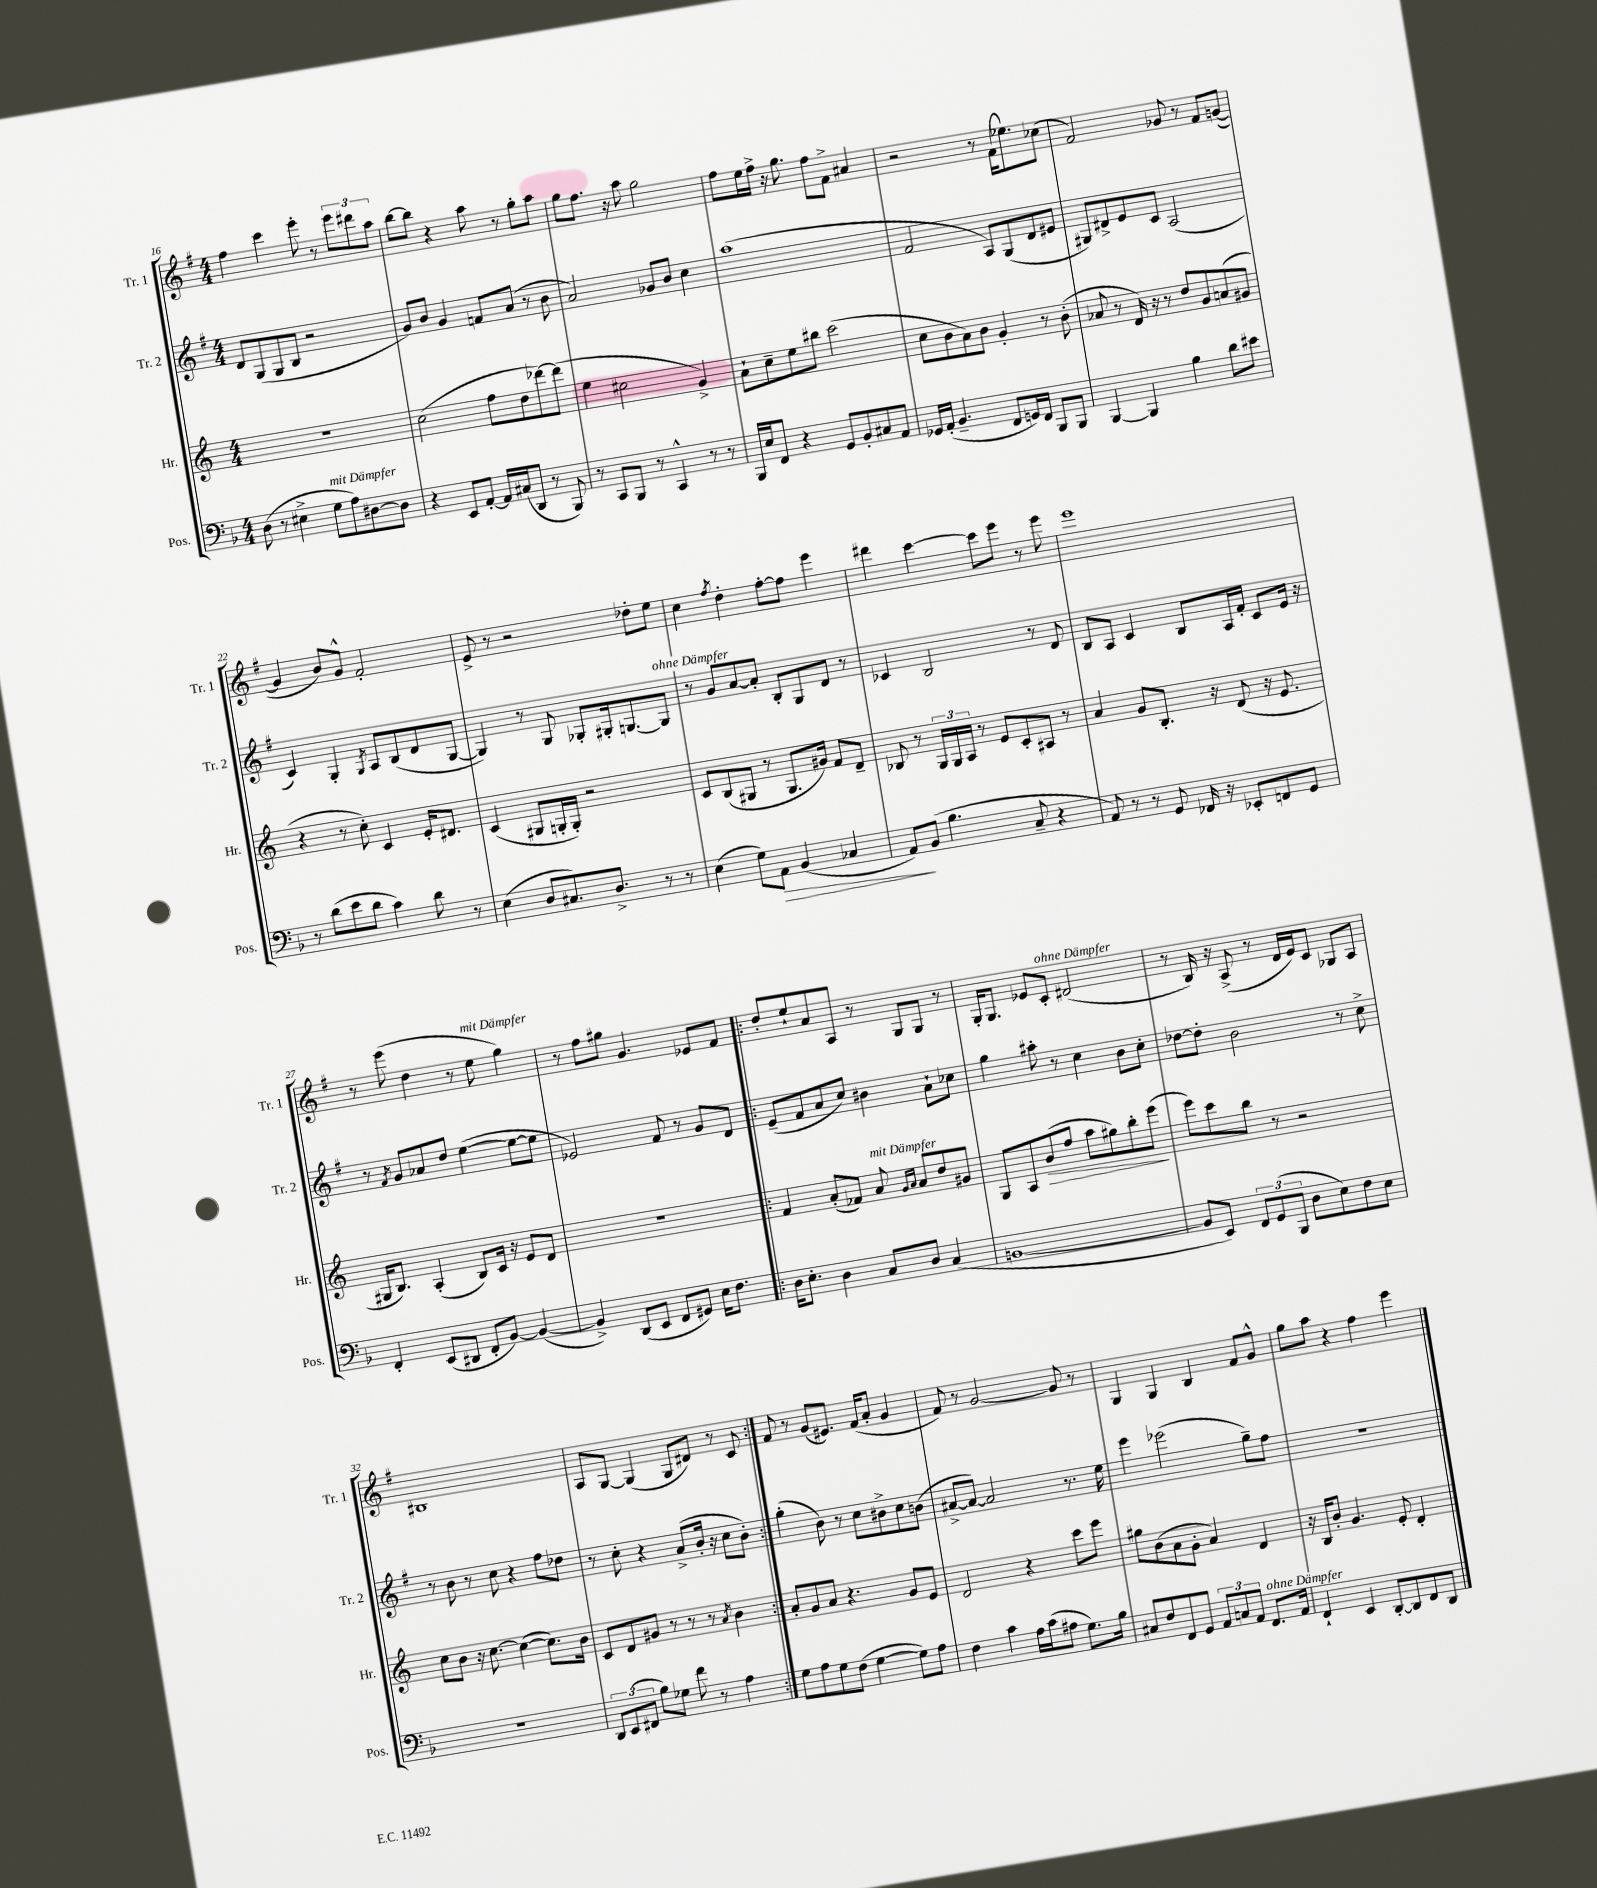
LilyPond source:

<<
\new StaffGroup <<
\new Staff = "s0" \with { instrumentName = "Tr. 1" shortInstrumentName = "Tr. 1" } {
    \clef treble \key g \major \numericTimeSignature \time 4/4
    fis''4 c'''4 e'''8-. r8 \tuplet 3/2 { e'''8 dis'''8 a''8 } |
    b''8~ b''8 r4 a''8 r8 g''8-. a''8 |
    g''8 fis''8. r16 a''8 g''2 |
    fis''8 e''16 fis''16-> r16 g''8. fis''8 fis'8-> ais'4 |
    r2 r8 fis'16( ees''8.) ces''8( |
    fis'2) ges'8 r8 fis'8 g'8~( |
    g'4 b'8) g'8-^ fis'2-. |
    e'8-> r8 r2 des''8-. e''8 |
    c''4 \acciaccatura { fis''8 } d''4-. fis''8~-. fis''8 e'''4 |
    dis'''4 c'''4~ c'''8 e'''8 r8 e'''8 |
    e'''1 |
    r8 e'''8( d''4 r8 e''8^\markup { \italic "mit Dämpfer" } g''4) |
    r8 fis''8 gis''8 g'4. ees'8 fis'8 |
    \repeat volta 2 { d''8-. e''8-! a'8 a8 r8 g8 g8 r8 |
    g16-. g8. ees'8 c'8-.^\markup { \italic "ohne Dämpfer" } dis'2( |
    r8 b16) r16 a8->( r8 d'16 e'16) c'8 ges8 a8 |
    bis1 |
    a8 g8~ g4( g8 dis'8) r8 c'8 | }
    fis'8 r8 g'8( eis'8.) fis'16( a'8-. g'4 |
    fis'8) r8 g'2~ g'8 r8 |
    g4 g4 b4 fis'8 g'8-^ |
    g''8 a''8 r4 fis''4 e'''4 \bar "|." |
}
\new Staff = "s1" \with { instrumentName = "Tr. 2" shortInstrumentName = "Tr. 2" } {
    \clef treble \key g \major \numericTimeSignature \time 4/4
    d'8 g8( g8 b8 r2 |
    g'8) b'8 g'4 f'8 a'8( r8 b'8 |
    a'2) ges'8 b'8 c''4 |
    a''1( |
    fis'2 a8) g8( d'8 eis'8 |
    gis8) dis'8-> e'8 c'8 a2( |
    c'4) g4-. \acciaccatura { g8 } a8 b8( d'8 g8~ |
    g4) r8 g8 ges8-. gis16-. g8.~ g8^\markup { \italic "ohne Dämpfer" } |
    r8 g'8 a'8~ a'8-. b8-. g8 d'8 r8 |
    ces'4 b2 r8 d'8 |
    b8 a8 c'4 b8 a16 fis'16-. c'8 e'16 r16 |
    r8 \acciaccatura { fis'8 } g'8 aes'8 d''8 e''4~( e''8~ e''8 |
    ees'2) fis'8 r8 g'8 d'8 |
    \repeat volta 2 { e'8--( fis'8 a'8 c''8) bis'4 a'8-! ces''8 |
    g''4 ais''8-. r8 c''4 b'8 c''8-. |
    des''8~ des''8-. b'2 r8 c''8-> |
    r8 b'8 r8 c''8 r4 fis''8 des''8 |
    r8 c''8-. r4 a'8->( b'16-. r16 c''8 b'8-.) | }
    g''4-.( b'8) r8 c''8 bis'8-> c''8 b'8( |
    ais'8~-> ais'8~) ais'2 r8. e''16 |
    e'''4 ees'''2( g''8--) fis''8 |
    R1 \bar "|." |
}
\new Staff = "s2" \with { instrumentName = "Hr." shortInstrumentName = "Hr." } {
    \clef treble \key c \major \numericTimeSignature \time 4/4
    R1 |
    c''2( f''8 d''8 des'''8~) des'''8( |
    e''4 cis''2 g'4->) |
    a'8-! c''8-- e''8 bis''8 c'''2( |
    c''8 b'8 a'8) b'8 g'4-. r8 b'8-.( |
    aes'8 r8 d'16) r16 r8 d''8 g'8 a'8( gis'8 |
    r4 r8 c''8-.) c'4 e'16-. dis'8. |
    c'4( gis8 g16-. g16-.) r2 |
    c'8 b8( gis8 r8 gis8. gis'16) f'8 d'8-- |
    bes8 r8 \tuplet 3/2 { g16 g16 a16 } r8 e'8 c'8-. ais8 r8 |
    a'4 g'8 b8.-. r16 d'8( r16 e'8. |
    gis16 b8.) a4-.( b8) c'16 r16 e'8 d'8 |
    R1 |
    \repeat volta 2 { f'4 a'8-.( fes'8) a'8^\markup { \italic "mit Dämpfer" } \grace { g'16 a'16 } a'8 d''8 gis'8 |
    g8 a8 b'8\>( f''8 a''8 gis''8) b''8-. e'''8\!( |
    e'''8) c'''8 b''8 r8 r2 |
    c''8 b'8 r16 c''8.~ c''4~( c''8.) b'16 |
    c'8 d'8 gis'8 r8 r8 r8 \acciaccatura { a'8 } b'4 | }
    a'8-. g'8 a'8 r4. g'8 e'8 |
    d'2 r4 c'''8 e'''8 |
    gis''8 b'8( a'8 g'8-. a'4) d'4 |
    r16 b16 b'8-. g'4. e'8-. d'4-. \bar "|." |
}
\new Staff = "s3" \with { instrumentName = "Pos." shortInstrumentName = "Pos." } {
    \clef bass \key f \major \numericTimeSignature \time 4/4
    d8( r8 eis4-> g8^\markup { \italic "mit Dämpfer" } a8) dis8~ dis8 |
    r4 e,8 a,8~-. a,16 cis16( d,8 r8 bes,,8) |
    r8 c,8 bes,,8 r8 c,4-^ r8 r8 |
    bes,,16 e16 f,8 r4 g,8 bes,8-. cis8 a,8 |
    ges,16 a,16-.( bes,4.-- f,8 g,16) f,16 bes,,8 bes,,8 |
    bes,,4~ bes,,4 bes4 d'8 eis'8 |
    r8 d'8( e'8 d'8 c'4) d'8 r8 |
    e4( d8 cis8.) d8.-> r8 r8 |
    e4( g8) a,8\> bes,4( ces4 |
    a,8\!) bes,8( bes4. c8-- r4 |
    a,8) r8 r8 g,8 fes,16 r16 ees,8-. f,8 g,8 |
    f,4-. e,8( dis,8 f,8-. bes,8~) bes,4~( |
    bes,4->) d,8( e,8 f,8 gis,8) e16 f8. |
    \repeat volta 2 { d16 e8.-. d4 c8 d8 c4( |
    b,1~ |
    b,8 e,8) \tuplet 3/2 { f,8 g,8( bes,,8 } d8 e8) f8 e8 |
    R1 |
    \tuplet 3/2 { d,8 e,8( fis,8 } bes8) ges8 f'8 r8 a4 | }
    g8 a8 g8 f8( g4~ g8) a8 |
    f4 c'4 a16 c'16( ais8 g8.) bes16 |
    cis8 f8 f,8 g,8 \tuplet 3/2 { a,8 c8 a,8 } f,8.^\markup { \italic "ohne Dämpfer" } a,16 |
    f,4-! e,4 d,8~-. d,8 f,8 d,8 \bar "|." |
}
>>
>>
\layout { \context { \Score currentBarNumber = #16 } }
